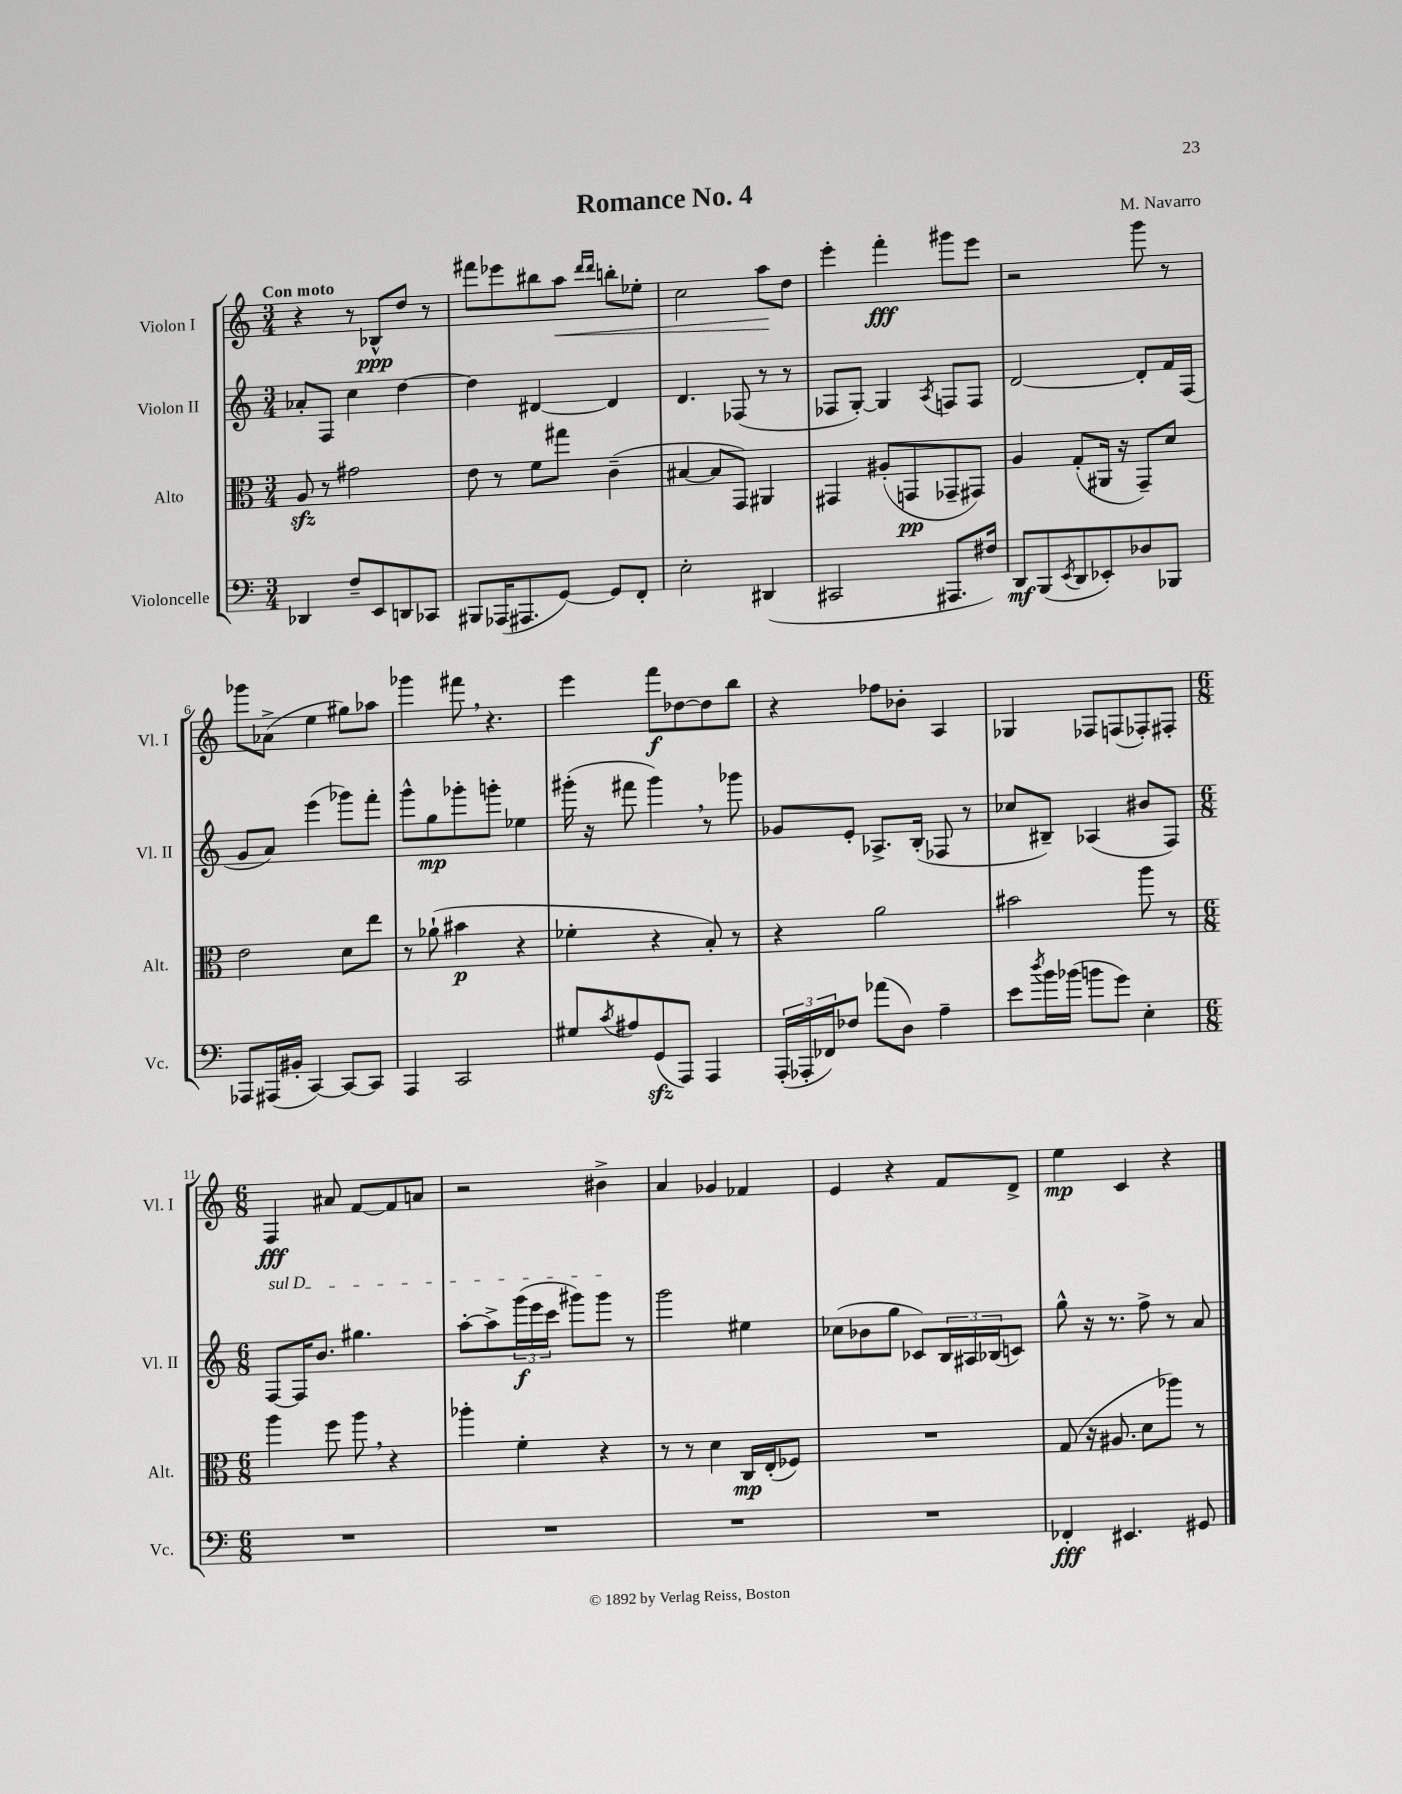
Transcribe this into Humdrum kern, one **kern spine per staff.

**kern	**dynam	**kern	**dynam	**kern	**dynam	**kern	**dynam
*part4	*part4	*part3	*part3	*part2	*part2	*part1	*part1
*staff4	*staff4	*staff3	*staff3	*staff2	*staff2	*staff1	*staff1
*I"Violoncelle	*	*I"Alto	*	*I"Violon II	*	*I"Violon I	*
*I'Vc.	*	*I'Alt.	*	*I'Vl. II	*	*I'Vl. I	*
*clefF4	*	*clefC3	*	*clefG2	*	*clefG2	*
*k[]	*	*k[]	*	*k[]	*	*k[]	*
*M3/4	*	*M3/4	*	*M3/4	*	*M3/4	*
=1	=1	=1	=1	=1	=1	=1	=1
!	!	!	!	!	!	!LO:TX:a:B:t=Con moto	!
4DD-X/	.	8Azz/	.	8a-X'/L	.	4r	.
.	.	8r	.	8F/J	.	.	.
8F~/L	.	2g#X\	.	4cc\	.	8r	.
8EE/	.	.	.	.	.	8B-X^^/L	ppp
8DDn/	.	.	.	[4dd\	.	8dd/J	.
8CC-X/J	.	.	.	.	.	8r	.
=2	=2	=2	=2	=2	=2	=2	=2
8BBB#X/L	.	8e\	.	4dd\]	.	8fff#X\L	.
(16AAA-X/K	.	8r	.	.	.	8eee-X\	.
8.AAA#X/	.	.	.	.	.	.	.
.	.	8f\L	.	[4d#X/	.	8bb#X\	.
!	!	!	!	!	!	!	!LO:HP:b
[8GG/J)	.	8gg#X\J	.	.	.	8aa\J	<
.	.	.	.	.	.	16qqddd/LL	.
.	.	.	.	.	.	16qqddd/JJ	.
8GG/L]	.	(4c~\	.	4d#/]	.	8bbn'\L	.
8FF'/J	.	.	.	.	.	8ee-X'\J	.
=3	=3	=3	=3	=3	=3	=3	=3
2E'\	.	[4B#X/	.	4.d/	.	2cc\	.
.	.	8B#/L]	.	.	.	.	.
.	.	8GG/J)	.	(8F-X/	.	.	.
(4DD#X/	.	4AA#X/	.	8r	.	8aa\L	.
.	.	.	.	8r	.	8dd\J	[
=4	=4	=4	=4	=4	=4	=4	=4
2CC#X/	.	4GG#X/	.	8F-X/L	.	4eee'\	.
.	.	.	.	[8G'/J)	.	.	.
.	.	(8A#X'/L	.	4G/]	.	4fff'\	fff
.	.	8GGn/	pp	.	.	.	.
.	.	.	.	8qA/	.	.	.
8.AAA#X/L	.	8GG-X~/	.	8Fn/L	.	8ggg#X\L	.
.	.	8GG#X/J)	.	8F/J	.	8eee\J	.
16F#X/Jk)	.	.	.	.	.	.	.
=5	=5	=5	=5	=5	=5	=5	=5
8DD/L	mf	4A/	.	[2d/	.	2r	.
(8BBB/	.	.	.	.	.	.	.
8qEE/	.	.	.	.	.	.	.
8DD/	.	(8G'/L	.	.	.	.	.
8EE-X'/)	.	16AA#X/Jk	.	.	.	.	.
.	.	16r	.	.	.	.	.
8D-X/	.	8GG~/L)	.	8d'/L]	.	8ggg\	.
8BBB-X/J	.	8d/J	.	16f/L	.	8r	.
.	.	.	.	(16F/JJ	.	.	.
!!LO:LB:g=z
=6	=6	=6	=6	=6	=6	=6	=6
8AAA-X/L	.	2e\	.	8g/L	.	8ggg-X\L	.
(16AAA#X/L	.	.	.	8a/J)	.	(8a-X^\J	.
16BB#X'/JJ	.	.	.	.	.	.	.
[4CC/)	.	.	.	(4eee\	.	4ee\	.
8CC/L_	.	8d\L	.	8ggg-X\L)	.	8gg#X\L)	.
8CC/J]	.	8ee\J	.	8fff'\J	.	8aa-X\J	.
=7	=7	=7	=7	=7	=7	=7	=7
4AAA/	.	8r	.	8ggg^^\L	.	4ggg-X\	.
.	.	(8a-X`\	.	8gg\	mp	.	.
2CC/	.	4b#X\	p	8ggg-X'\	.	8fff#X,\	.
.	.	.	.	8gggn'\J	.	4.r	.
.	.	4r	.	4ee-X\	.	.	.
=8	=8	=8	=8	=8	=8	=8	=8
8G#X/L	.	4f-X'\	.	(16ggg#X'\	.	4eee\	.
.	.	.	.	16r	.	.	.
8qc/	.	.	.	.	.	.	.
8A#X/	.	.	.	8fff#X\	.	.	.
(8GGzz/	.	4r	.	4ggg#,\)	.	8fff\L	f
8AAA/J)	.	.	.	.	.	[8dd-X\	.
4AAA/	.	8B'/)	.	8r	.	8dd-\]	.
.	.	8r	.	8ggg-X\	.	8bb\J	.
=9	=9	=9	=9	=9	=9	=9	=9
(24AAA'/LL	.	4r	.	8g-X/L	.	4r	.
24AAA-X'/	.	.	.	.	.	.	.
24FF-X/J)	.	.	.	.	.	.	.
8F-X/J	.	.	.	8e'/J	.	.	.
(8a-X\L	.	2a\	.	8.A-X^/L	.	8ff-X\L	.
8D\J)	.	.	.	.	.	8b-X'\J	.
.	.	.	.	(16B'/Jk	.	.	.
4A~\	.	.	.	8F-X/	.	4A/	.
.	.	.	.	8r	.	.	.
=10	=10	=10	=10	=10	=10	=10	=10
8e\L	.	2b#X\	.	8cc-X/L	.	4G-X/	.
8qdd/	.	.	.	.	.	.	.
16b\L	.	.	.	8B#X~/J)	.	.	.
(16b-X\JJ	.	.	.	.	.	.	.
8bn\L	.	.	.	(4A-X/	.	8F-X/L	.
8g\J)	.	.	.	.	.	(8Fn/	.
4E'\	.	8aa\	.	8b#X/L	.	8F-X'/)	.
.	.	8r	.	8F/J)	.	8F#X'/J	.
!!LO:LB:g=z
=11	=11	=11	=11	=11	=11	=11	=11
*M6/8	*	*M6/8	*	*M6/8	*	*M6/8	*
!	!	!	!	!LO:TX:a:i:t=sul D	!	!	!
2.r	.	4aa\	.	[8F/L	.	4F/	fff
.	.	.	.	16F/K]	.	.	.
.	.	.	.	8.b/J	.	.	.
.	.	8ff\	.	.	.	8a#X/	.
.	.	8aa,\	.	4.gg#X\	.	[8f/L	.
.	.	4r	.	.	.	8f/]	.
.	.	.	.	.	.	8an/J	.
=12	=12	=12	=12	=12	=12	=12	=12
2.r	.	4aa-X'\	.	[8aa'\L	.	2r	.
.	.	.	.	8aa^\]	.	.	.
.	.	4f'\	.	(24ggg\L	f	.	.
.	.	.	.	24eee\	.	.	.
.	.	.	.	24ccc\JJ	.	.	.
.	.	.	.	8ggg#X\L)	.	.	.
.	.	4r	.	8ggg#\J	.	4b#X^\	.
.	.	.	.	8r	.	.	.
=13	=13	=13	=13	=13	=13	=13	=13
2.r	.	8r	.	2ggg\	.	4a/	.
.	.	8r	.	.	.	.	.
.	.	4d\	.	.	.	4g-X/	.
.	.	16C/LL	mp	4ee#X\	.	4f-X/	.
.	.	(16E'/J	.	.	.	.	.
.	.	8F-X/J)	.	.	.	.	.
=14	=14	=14	=14	=14	=14	=14	=14
2.r	.	2.r	.	(8cc-X\L	.	4e/	.
.	.	.	.	8b-X\	.	.	.
.	.	.	.	8gg\J	.	4r	.
.	.	.	.	8c-X/L)	.	.	.
.	.	.	.	24B/L	.	8f/L	.
.	.	.	.	24A#X/	.	.	.
.	.	.	.	(24B-X/J	.	.	.
.	.	.	.	8cn/J)	.	8d^/J	.
=15	=15	=15	=15	=15	=15	=15	=15
4FF-X'/	fff	(8G/	.	8gg^^\	.	4ee\	mp
.	.	16r	.	16r	.	.	.
.	.	8.A#X/	.	8.r	.	.	.
4.EE#X/	.	.	.	.	.	4c/	.
.	.	8d\L	.	8ff^\	.	.	.
.	.	8aa-X\J)	.	8r	.	4r	.
8GG#X/	.	8r	.	8a/	.	.	.
==	==	==	==	==	==	==	==
*-	*-	*-	*-	*-	*-	*-	*-
